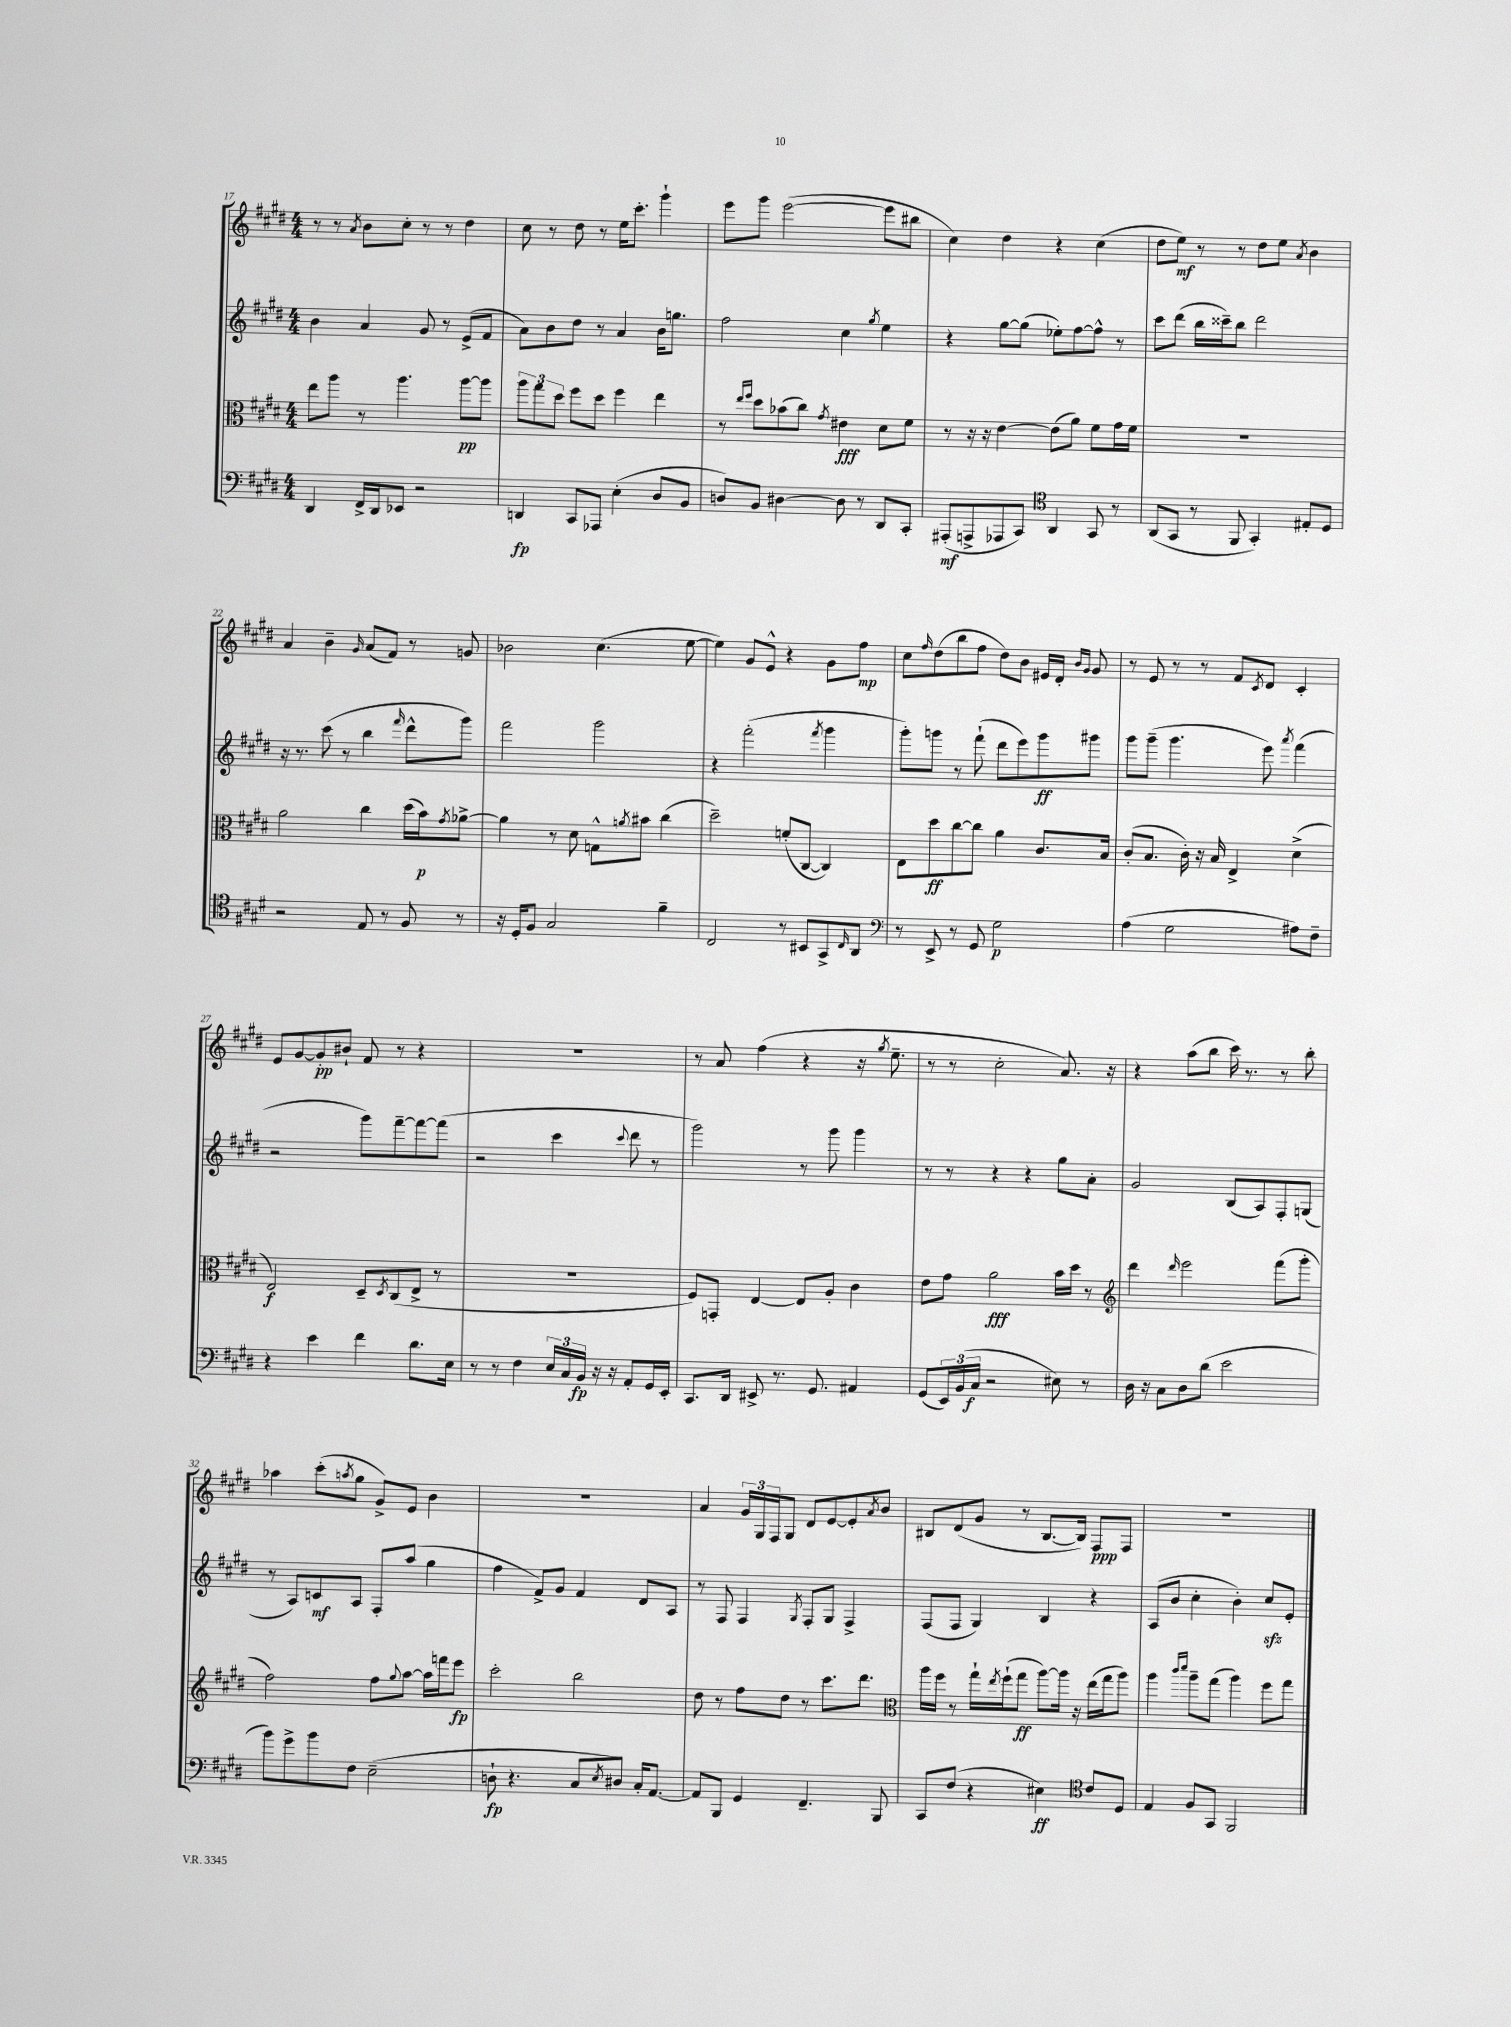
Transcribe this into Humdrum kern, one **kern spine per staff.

**kern	**kern	**kern	**kern
*staff4	*staff3	*staff2	*staff1
*clefF4	*clefC3	*clefG2	*clefG2
*k[f#c#g#d#]	*k[f#c#g#d#]	*k[f#c#g#d#]	*k[f#c#g#d#]
*M4/4	*M4/4	*M4/4	*M4/4
4DD#/	8ee\L	4b\	8r
.	8aa\J	.	8r
.	.	.	8qa/
16FF#^/LL	8r	4a/	8b\L
16DD#/J	.	.	.
8EE-/J	4.aa\	.	8cc#'\J
2r	.	8g#/	8r
.	.	8r	8r
.	[8aa\L	(8e^/L	4dd#\
.	8aa\]J	8f#/J	.
=	=	=	=
4DD/	12aa\L	8a\L)	8cc#\
.	12gg#\	.	.
.	.	8b\	8r
.	12dd#\J	.	.
8CC#/L	8ff#\L	8dd#\J	8dd#\
8AAA-/J	8dd#\J	8r	8r
(4E'\	4ff#\	4a/	16ee\LK
.	.	.	8.ccc#'\J
8D#/L	4ee\	16b\LK	4ggg#`\
.	.	8.gg\J	.
8BB/J	.	.	.
=	=	=	=
8D/L)	8r	2ff#\	8eee\L
.	16qqee/LL	.	.
.	16qqff#/JJ	.	.
8BB/J	8dd#\L	.	8ggg#\J
[4D#\	(8b-\	.	([2eee\
.	8cc#\J)	.	.
.	8qg#/	.	.
8D#\]	4e#\	4cc#\	.
8r	.	.	.
.	.	8qgg#/	.
8DD#/L	8d#\L	4ee\	8eee\]L
8CC#'/J	8f#\J	.	8bb#\J
=	=	=	=
(8AAA#'/L	8r	4r	4cc#\)
8AAA^/	16r	.	.
.	16r	.	.
8AAA-/	[4e\	[8gg#\L	4dd#\
8CC#/J)	.	(8gg#\]J	.
*clefC4	*	*	*
4AA/	(8e\]L	8ee-'\L)	4r
.	8a\J)	[8ff#\	.
8GG#/	8f#\L	8ff#^^\]J	(4cc#\
8r	16g#\L	8r	.
.	16f#\JJ	.	.
=	=	=	=
(8AA/L	1r	8ccc#\L	8dd#\L
8GG#/J	.	(8ddd#\J	8ee\J)
8r	.	16bb\LL	8r
.	.	16ccc##~\J)	.
8FF#/	.	8bb\J	8r
4GG#'/)	.	2ddd#\	8dd#\L
.	.	.	8ee\J
.	.	.	8qa/
8E#'/L	.	.	4b\
8D#/J	.	.	.
=	=	=	=
2r	2a\	16r	4a/
.	.	8.r	.
.	.	(8ccc#\	4b~\
.	.	8r	.
.	.	.	16qqg#/
8E/	4cc#\	4bb\	(8a/L
8r	.	.	8f#/J)
.	.	16qqfff#/	.
8F#/	(16dd#\LL	8ddd#^^\L	8r
.	16b\J)	.	.
.	8qg#/	.	.
8r	[8a-^\J	8ggg#\J)	8g/
=	=	=	=
16r	4a-\]	2fff#\	2b-\
16D#'/LK	.	.	.
8F#/J	.	.	.
2G#/	8r	.	.
.	8d#\	.	.
.	8G^^\L	2ggg#\	(4.cc#\
.	8qa/	.	.
.	8b#\J	.	.
4f#~\	(4cc#\	.	.
.	.	.	[8ee\
=	=	=	=
2C#/	2dd#~\)	4r	4ee\])
.	.	(2fff#'\	8g#/L
.	.	.	8e^^/J
8r	(8f'/L	.	4r
8BB#/L	[8C#/J	.	.
.	.	8qfff#/	.
8GG#^/	4C#/])	4ggg#\	8g#\L
16qqC#/	.	.	.
8AA/J	.	.	8ff#\J
=	=	=	=
*clefF4	*	*	*
8r	8E\L	8ggg#'\L)	8cc#\L
.	.	.	16qqff#/
8EE^/	8dd#\	8ggg\J	(8dd#\
8r	[8cc#\	8r	8bb\
8GG#/	8cc#\]J	(8fff#`\	8ff#\J
2G#\	4a\	8ddd#\L	8dd#\L)
.	.	8eee\)	8b\J
.	8.c#/L	8ggg\	16e#/LL
.	.	.	16d#'/JJ
.	.	.	16qqb/LL
.	.	.	16qqg#/JJ
.	.	8ggg#\J	8g#/
.	16B/Jk	.	.
=	=	=	=
(4A\	(8c#'/L	8ggg#\L	8r
.	8.B/J	(8ggg#~\J	8e/
2G#\	.	4.ggg#\	8r
.	16c#'\)	.	.
.	16r	.	8r
.	16B/	.	.
.	4E^/	.	8f#/L
.	.	.	8qc#/
.	.	8eee\)	8d#/J
.	.	8qaaa/	.
8A#\L)	(4d#^\	(4fff#\	4c#'/
8F#~\J	.	.	.
=	=	=	=
4r	2E/)	2r	8e/L
.	.	.	[8g#/
4e\	.	.	8g#'/]
.	.	.	8b#`/J
4f#\	8D#~/L	8ggg#\L)	8f#/
.	8qD#/	.	.
.	(8C#/	[8fff#~\	8r
8.d#\L	8E^/J	8fff#\_	4r
.	8r	(8fff#\]J	.
16E\Jk	.	.	.
=	=	=	=
8r	1r	2r	1r
8r	.	.	.
4F#\	.	.	.
24E/LL	.	4ccc#\	.
24C#/	.	.	.
24BB/JJ	.	.	.
16r	.	.	.
16r	.	.	.
.	.	8qqccc#/	.
8AA'/L	.	8ddd#\	.
16GG#/L	.	8r	.
16EE'/JJ	.	.	.
=	=	=	=
8.CC#/L	8F#/L)	2ggg#\)	8r
.	8GG'/J	.	8a/
16DD#/Jk	.	.	.
8EE#^/	[4E/	.	(4ff#\
8.r	.	.	.
.	8E/]L	8r	4r
8.GG#/	.	.	.
.	8A'/J	8ggg#\	.
4AA#/	4c#\	4ggg#\	16r
.	.	.	8qgg#/
.	.	.	8.ee~\
=	=	=	=
(8GG#/L	8e\L	8r	8r
24EE/L)	8g#\J	8r	8r
(24BB/	.	.	.
24C#/JJ	.	.	.
2r	2a\	4r	2cc#'\
.	.	4r	.
8E#\)	16b\LL	8gg#\L	8.a/)
.	16dd#\JJ	.	.
8r	8r	8a'\J	.
.	.	.	16r
=	=	=	=
*	*clefG2	*	*
16D#\	4ddd#\	2g#/	4r
16r	.	.	.
8C#\L	.	.	.
.	16qqddd#/	.	.
8D#\	2eee\	.	(8aa\L
(8d#\J	.	.	8bb\J
2e\	.	(8B/L	16ccc#\)
.	.	.	8.r
.	.	8A/)	.
.	(8fff#\L	8F#'/	8r
.	8ggg#'\J	(8G/J	8bb'\
=	=	=	=
8b\L)	2ff#\)	8r	4aa-\
8g#^\	.	8A/L)	.
8b\	.	8c/	(8ccc#'\L
.	.	.	8qaa/
8F#\J	.	8A/J	8gg#\J
(2E~\	8ff#\L	8F#'/L	8g#^/L)
.	8qqgg#/	.	.
.	[8aa\J	(8aa/J	8e/J
.	16aa\]LL	4gg#\	4b\
.	16fff\J	.	.
.	8eee\J	.	.
=	=	=	=
8D`\	2ccc#'\	4ff#\	1r
4.r	.	.	.
.	.	8f#^/L)	.
.	.	8g#/J	.
8C#/L	2bb\	4f#/	.
8qE/	.	.	.
8D#/J)	.	.	.
16C#'/LK	.	8d#/L	.
[8.AA/J	.	.	.
.	.	8A/J	.
=	=	=	=
8AA/]L	8dd#\	8r	4a/
8BBB/J	8r	8F#/	.
4GG#/	8ff#\L	4F#/	24g#/LL
.	.	.	24G#/
.	.	.	24F#/J
.	8dd#\J	.	8G#/J
.	.	8qG#/	.
4.FF#~/	8r	8F#'/L	8d#/L
.	8.ccc#\L	8G#/J	[8e/
.	.	4F#^/	8e'/]
.	8.ddd#\J	.	.
.	.	.	8qa/
8BBB/	.	.	8b/J
=	=	=	=
*	*clefC3	*	*
8CC#/L	16aa\LL	(8F#/L	8B#/L
.	16ff#\JJ	.	.
(8F#/J	8r	8F#/J	(8d#/
4r	16gg#`\LL	4G#/)	8g#/J
.	8qee/	.	.
.	(16ff#`\J	.	.
.	8gg#\J	.	8r
4E#\)	[8aa\L)	4B/	[8.B#/L
.	16aa\]Jk	.	.
.	16r	.	16B#/]Jk)
*clefC4	*	*	*
8c#/L	(16ee\LL	4r	8F#/L
.	16gg#\J	.	.
8D#/J	8aa\J)	.	8F#/J
=	=	=	=
4E/	4aa\	(8A/L	1r
.	.	8b/J	.
.	16qqccc#/LL	.	.
.	16qqddd#/JJ	.	.
8F#/L	8aa~\L	4cc#'\	.
8GG#/J	(8gg#\J	.	.
2FF#/	4aa\)	4b'\)	.
.	8ff#\L	8cc#/L	.
.	8gg#\J	8e'/J	.
==	==	==	==
*-	*-	*-	*-
